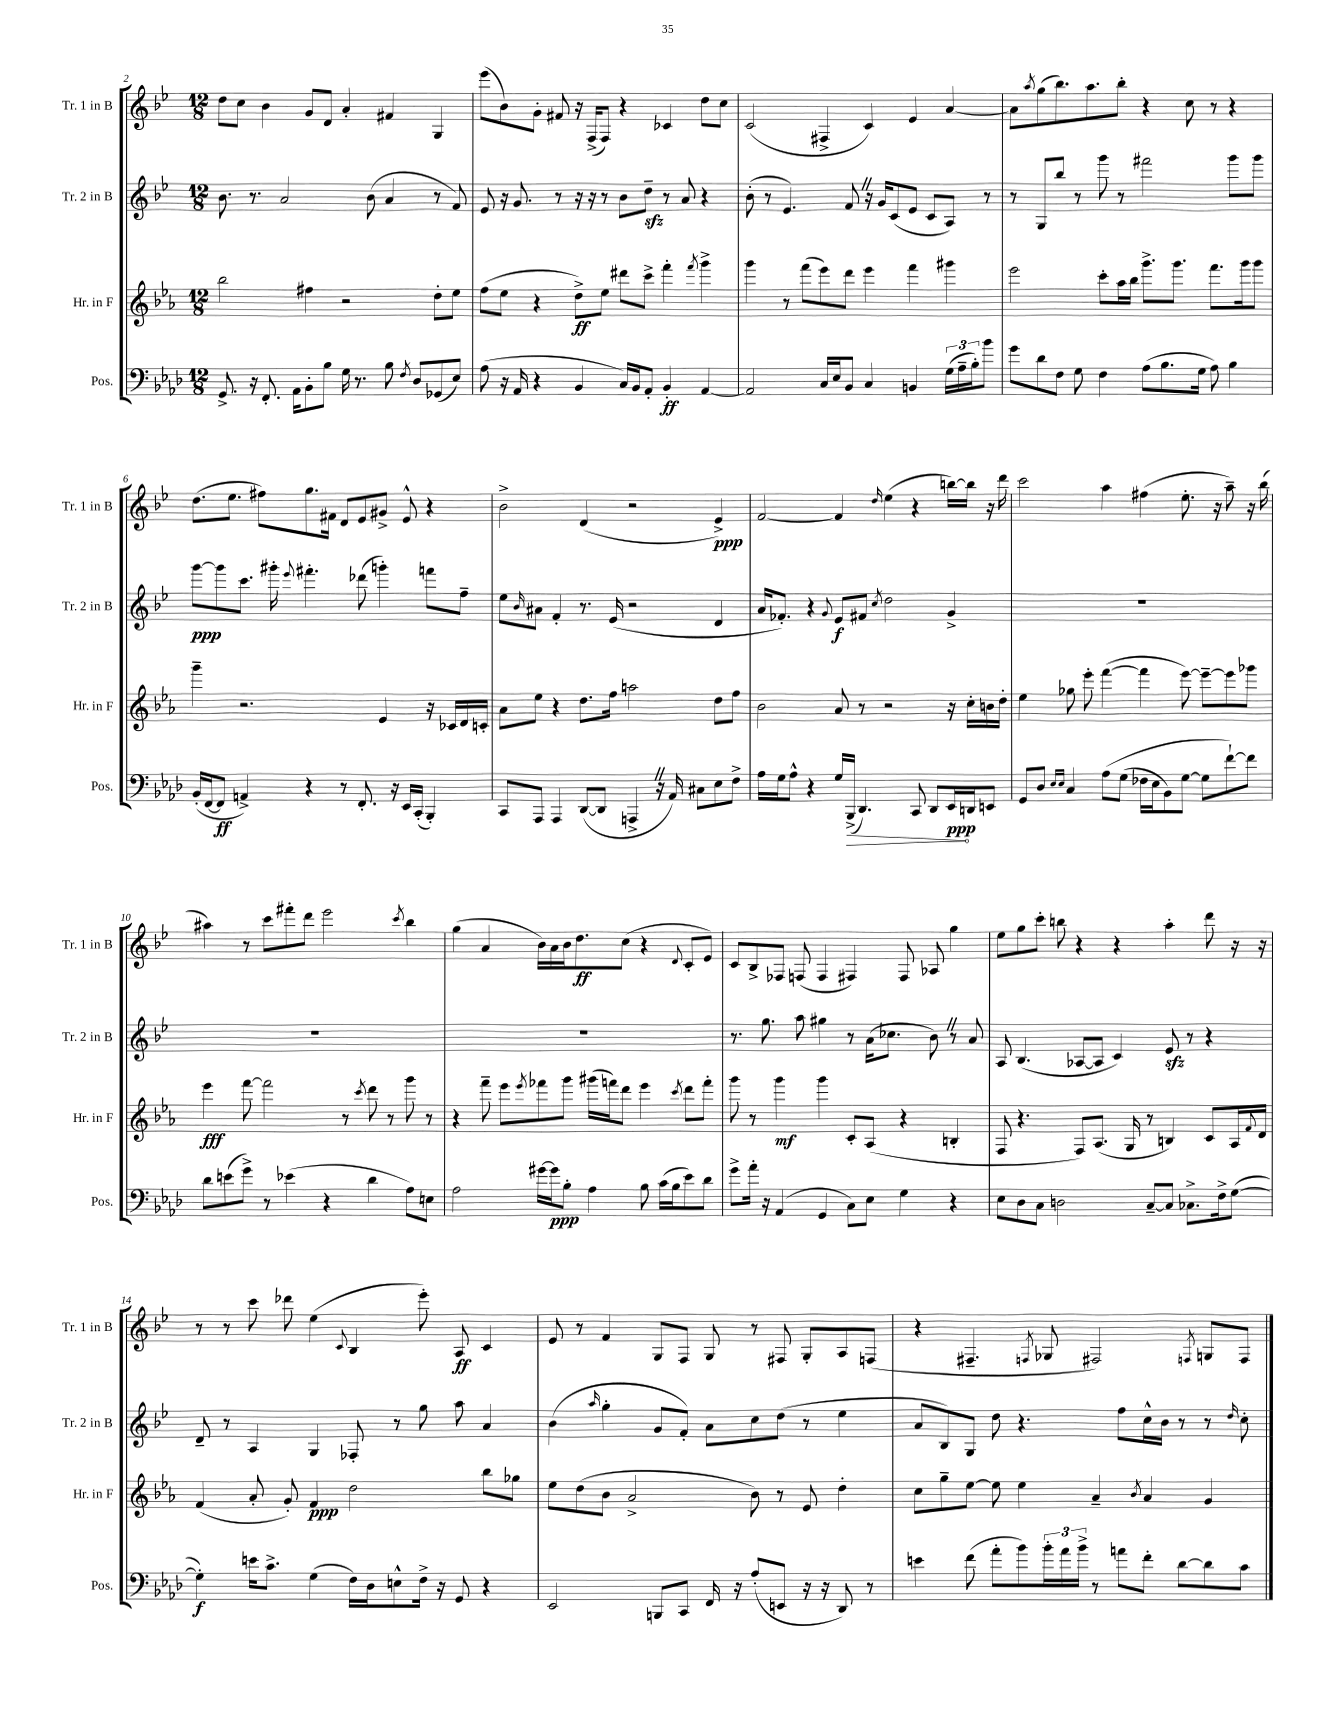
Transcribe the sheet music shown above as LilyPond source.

<<
\new StaffGroup <<
\new Staff = "s0" \with { instrumentName = "Tr. 1 in B" shortInstrumentName = "Tr. 1 in B" } {
    \clef treble \key bes \major \numericTimeSignature \time 12/8
    d''8 c''8 bes'4 g'8 d'8 a'4-. fis'4 g4 |
    ees'''8( bes'8) g'8-. fis'8 r16 f16->( f8) r4 ces'4 d''8 c''8 |
    c'2( fis4-> c'4) ees'4 a'4~ |
    a'8 \acciaccatura { a''8 } g''8( bes''8.) a''8. bes''8-. r4 c''8 r8 r4 |
    d''8.( ees''8. fis''8) g''8. fis'16 d'8 ees'8 gis'8-> ees'8-^ r4 |
    bes'2-> d'4( r2 ees'4->\ppp) |
    f'2~ f'4 \grace { d''16 } ees''4( r4 b''16~) b''16 r16 d'''16 |
    c'''2 a''4 fis''4( ees''8.-. r16 a''8--) r16 bes''16( |
    ais''4) r8 c'''8 fis'''8-. d'''8 ees'''2 \acciaccatura { c'''8 } bes''4 |
    g''4( a'4 bes'16) a'16 bes'16 d''8.\ff c''8( r4 \appoggiatura { d'8 } c'8-. ees'8) |
    c'8 bes8-> fes8 f8( f4 fis4) fis8 aes8 g''4 |
    ees''8 g''8 c'''8-. b''8 r4 r4 a''4-. d'''8 r16 r16 |
    r8 r8 c'''8 des'''8 ees''4( \appoggiatura { c'8 } bes4 ees'''8-.) a8\ff c'4 |
    ees'8 r8 f'4 g8 f8 g8 r8 fis8 g8-. a8 f8( |
    r4 fis4.-- \acciaccatura { f8 } ges8 fis2) \acciaccatura { f8 } g8 f8 \bar "|." |
}
\new Staff = "s1" \with { instrumentName = "Tr. 2 in B" shortInstrumentName = "Tr. 2 in B" } {
    \clef treble \key bes \major \numericTimeSignature \time 12/8
    bes'8. r8. a'2 bes'8( a'4 r8 f'8) |
    ees'8 r16 g'8. r8 r16 r16 r8 bes'8 d''8--\sfz r8 a'8 r4 |
    bes'8-.( r8 ees'4.) f'8 \once \override BreathingSign.text = \markup { \musicglyph "scripts.caesura.straight" } \breathe r16 g'16 c'8( ees'8 c'8 a8) r8 |
    r8 g8 bes''8 r8 g'''8 r8 fis'''2 g'''8 g'''8 |
    g'''8~\ppp g'''8 c'''8. gis'''16-. \appoggiatura { ees'''8 } fis'''4.-. des'''8( g'''4-.) f'''8 f''8-- |
    ees''8 \grace { bes'16 } ais'8 f'4-. r8. ees'16( r2 d'4 |
    a'16 fes'8.-.) r4 \appoggiatura { g'8 } ees'8\f fis'8 \acciaccatura { c''8 } d''2 g'4-> |
    R1. |
    R1. |
    R1. |
    r8. g''8. a''8 gis''4 r8 a'16( ces''8. bes'8) \once \override BreathingSign.text = \markup { \musicglyph "scripts.caesura.straight" } \breathe r8 a'8 |
    a8 bes4.( aes8~ aes8 c'4) ees'8\sfz r8 r4 |
    d'8-- r8 a4 g4 fes8-. r8 g''8 a''8 a'4 |
    bes'4( \grace { a''16 } g''4-. g'8 f'8-.) a'8 c''8 d''8( r8 ees''4 |
    a'8 bes8) g8 d''8 r4. f''8 c''16-^ bes'16 r8 r8 \grace { d''16 } c''8-. \bar "|." |
}
\new Staff = "s2" \with { instrumentName = "Hr. in F" shortInstrumentName = "Hr. in F" } {
    \clef treble \key ees \major \numericTimeSignature \time 12/8
    bes''2 fis''4 r2 d''8-. ees''8 |
    f''8( ees''8 r4 d''8->\ff) ees''8 dis'''8 c'''8-> f'''4-. \acciaccatura { f'''8 } g'''4-> |
    g'''4 r8 f'''8( ees'''8) d'''8 ees'''4 f'''4 gis'''4 |
    ees'''2 c'''8-. aes''16 bes''16 g'''8.-> g'''8. f'''8. g'''16 g'''8 |
    g'''4-- r2. ees'4 r16 ces'16 d'16 c'16-. |
    aes'8 ees''8 r4 d''8. f''16 a''2 d''8 f''8 |
    bes'2 aes'8 r8 r2 r16 c''16-. b'16 d''16-. |
    ees''4 ges''8 ees'''8-. f'''4~( f'''4 ees'''8~) ees'''8~-- ees'''8 ges'''8 |
    ees'''4\fff f'''8~ f'''2 r8 \acciaccatura { c'''8 } d'''8 r8 g'''8 r8 |
    r4 f'''8-- ees'''8 \acciaccatura { ees'''8 } fes'''8 g'''8 gis'''16( f'''16) d'''8 ees'''4 \acciaccatura { c'''8 } d'''8 f'''8-. |
    g'''8 r8 g'''4\mf g'''4 c'8-. aes8( r4 b4-. |
    f8 r4. f8) aes8.( g16 r8 b4) c'8 aes16 \appoggiatura { f'8 } d'16 |
    f'4( aes'8-. g'8-.) f'4\ppp d''2 bes''8 ges''8 |
    ees''8 d''8( bes'8 aes'2-> bes'8) r8 ees'8 d''4-. |
    c''8 g''8-- ees''8~ ees''8 ees''4 aes'4-- \acciaccatura { bes'8 } aes'4 g'4 \bar "|." |
}
\new Staff = "s3" \with { instrumentName = "Pos." shortInstrumentName = "Pos." } {
    \clef bass \key aes \major \numericTimeSignature \time 12/8
    g,8.-> r16 f,8.-. aes,16 bes,8-. bes8 g16 r8. bes8 \acciaccatura { f8 } des8 ges,8( ees8) |
    aes8( r16 aes,16 r4 bes,4 c16) bes,16 aes,8-. bes,4-.\ff aes,4~ |
    aes,2 c16 ees16 bes,8 c4 b,4 \tuplet 3/2 { g16( aes16-- bes16-.) } bes'8 |
    g'8 des'8 f8 g8 f4 aes8( bes8. g16 aes8) bes4 |
    bes,16-.( f,16~ f,8\ff a,4->) r4 r8 f,8.-. r16 ees,16 c,16-.( bes,,4-.) |
    c,8 aes,,8 aes,,4 des,8~( des,8 a,,4-> \once \override BreathingSign.text = \markup { \musicglyph "scripts.caesura.straight" } \breathe r16 aes,16) cis8 ees8 f8-> |
    aes16 g16 aes8-^ r4 g16 \once \override Hairpin.circled-tip = ##t bes,,16->\>( des,4.) c,8 des,8 ees,16\ppp\! d,16 e,8 |
    g,8 des8 \grace { ees16 ees16 } c4 aes8\( g8( fes16 ees16 bes,8) g8~ g8 f'8~-!\) f'8 |
    des'8 e'8( g'8->) r8 ees'4( r4 des'4 aes8) e8 |
    aes2 gis'16~ gis'16\ppp bes8-. aes4 bes8 c'16( bes16 ees'8) des'8 |
    g'8-> aes'16-. r16 aes,4( g,4 c8) ees8 g4 r4 |
    ees8 des8 c8 d2 c8~-- c8 ces8.-> f16-> g8~( |
    g4-.\f) e'16 c'8.-> g4( f16) des16 e8-^ f16-> r16 g,8 r4 |
    ees,2 b,,8 c,8 f,16 r16 aes8-.( e,8 r16 r16 des,8) r8 |
    e'4 f'8( aes'8-. bes'8) \tuplet 3/2 { bes'16-. aes'16 bes'16-> } r8 a'8 f'8-. des'8~ des'8 c'8 \bar "|." |
}
>>
>>
\layout { \context { \Score currentBarNumber = #2 } }
